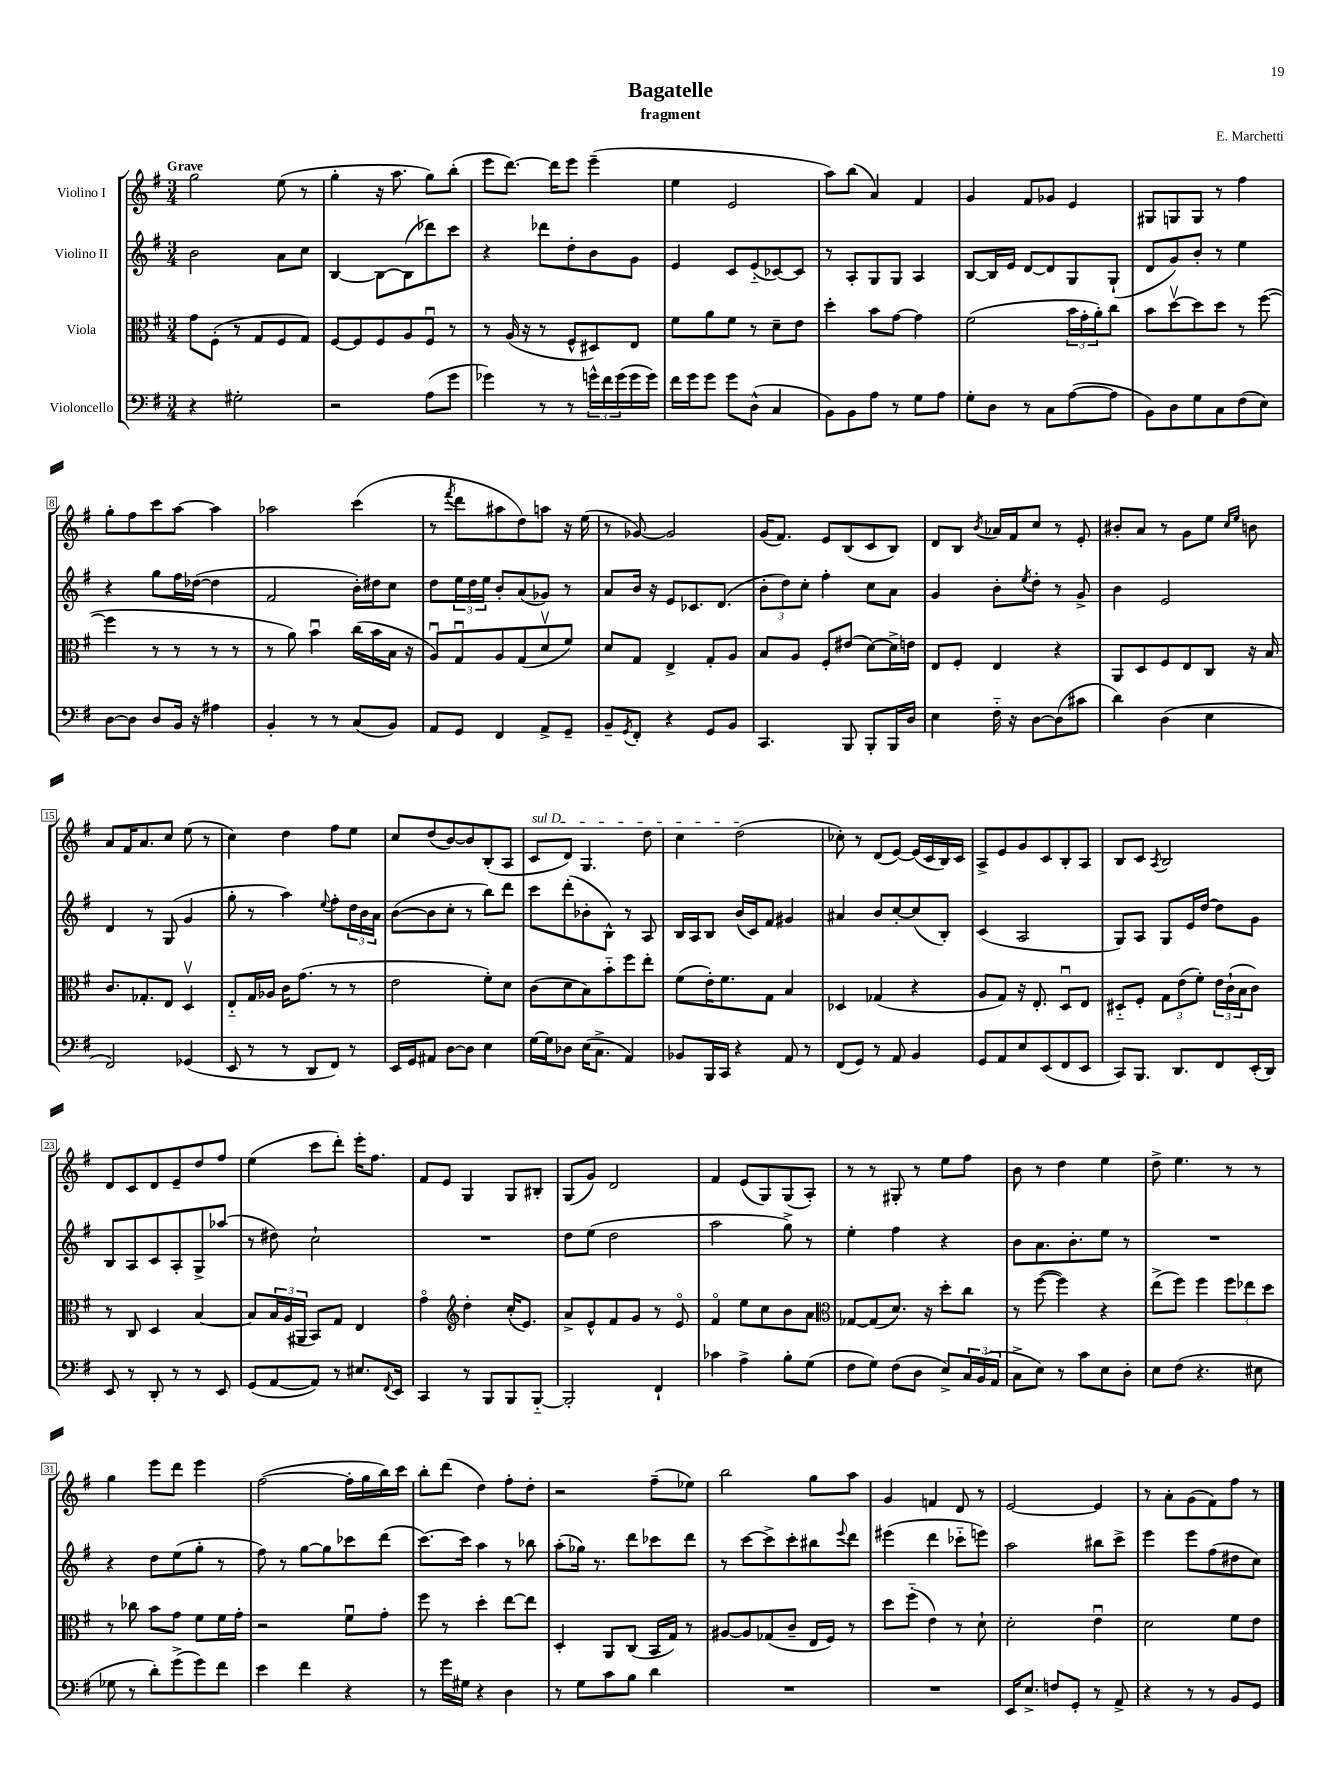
\header { title = "Bagatelle" composer = "E. Marchetti" subtitle = "fragment" }
<<
\new StaffGroup <<
\new Staff = "s0" \with { instrumentName = "Violino I" } {
    \clef treble \key g \major \numericTimeSignature \time 3/4 \tempo "Grave"
    g''2 e''8( r8 |
    g''4-. r16 a''8. g''8) b''8-.( |
    e'''8 d'''8.~) d'''16 e'''8 e'''4--( |
    e''4 e'2 |
    a''8) b''8( a'4) fis'4 |
    g'4 fis'8 ges'8 e'4 |
    gis8 g8 g8 r8 fis''4 |
    g''8-. fis''8 c'''8 a''8~ a''4 |
    aes''2 c'''4( |
    r8 \acciaccatura { fis'''8 } d'''8 ais''8 d''8) a''8 r16 e''16( |
    r8 ges'8~) ges'2 |
    g'16( fis'8.) e'8 b8( c'8 b8) |
    d'8 b8 \acciaccatura { b'8 } aes'16 fis'16 c''8 r8 e'8-. |
    bis'8-. a'8 r8 g'8 e''8 \grace { c''16 e''16 } b'8 |
    a'8 fis'16 a'8. c''8 e''8( r8 |
    c''4) d''4 fis''8 e''8 |
    c''8 d''8( b'8~) b'8 b8-.( a8 |
    \once \override TextSpanner.bound-details.left.text = \markup { \italic "sul D" } c'8\startTextSpan d'8) g4. d''8 |
    c''4 d''2\stopTextSpan( |
    ces''8-.) r8 d'8( e'8~) e'16( c'16 b16) c'16 |
    a8-> e'8 g'8 c'8 b8-. a8 |
    b8 c'8 \acciaccatura { a8 } b2 |
    d'8 c'8 d'8 e'8-- d''8 fis''8 |
    e''4( c'''8 d'''8-.) e'''16-. fis''8. |
    fis'8 e'8 g4 g8 bis8-. |
    g8( g'8) d'2 |
    fis'4 e'8( g8) g8( a8-.) |
    r8 r8 gis8-. r8 e''8 fis''8 |
    b'8 r8 d''4 e''4 |
    d''8-> e''4. r8 r8 |
    g''4 e'''8 d'''8 e'''4 |
    fis''2~( fis''16-. g''16 b''16) c'''16 |
    b''8-. d'''8( d''4) fis''8-. d''8-. |
    r2 fis''8--( ees''8) |
    b''2 g''8 a''8 |
    g'4 f'4 d'8 r8 |
    e'2~ e'4 |
    r8 a'8-. g'8( fis'8) fis''8 r8 \bar "|." |
}
\new Staff = "s1" \with { instrumentName = "Violino II" } {
    \clef treble \key g \major \numericTimeSignature \time 3/4
    b'2 a'8 c''8 |
    b4~ b8~ b8( des'''8) c'''8 |
    r4 des'''8 d''8-. b'8 g'8 |
    e'4 c'8 e'8-_( ces'8~) ces'8 |
    r8 a8-. g8 g8 a4 |
    b8~ b16 e'16 d'8~ d'8 g8 g8-!( |
    d'8 g'8) b'8-. r8 e''4 |
    r4 g''8 fis''16 des''16~( des''4 |
    fis'2 b'16-.) dis''16 c''8 |
    d''8 \tuplet 3/2 { e''16 d''16 e''16 } b'8-. a'8( ges'8) r8 |
    a'8 b'16 r16 e'8 ces'8. d'8.( |
    \tuplet 3/2 { b'8-. d''8) c''8-. } fis''4-. c''8 a'8 |
    g'4 b'8-. \acciaccatura { e''8 } d''8-. r8 g'8-> |
    b'4 e'2 |
    d'4 r8 g8( g'4 |
    g''8-. r8 a''4) \appoggiatura { e''8 } fis''8-. \tuplet 3/2 { d''16 b'16 a'16 } |
    b'8~( b'8 c''8-. r8 b''8) d'''8 |
    c'''8 d'''8-.( bes'8-. b8-^) r8 a8 |
    b16 a16 b8 b'16( c'16) fis'8 gis'4 |
    ais'4 b'8 c''8~-. c''8( b8-.) |
    c'4( a2 |
    g8) a8 g8 e'16 d''16~ d''8 g'8 |
    b8 a8 c'8 a8-. g8-> aes''8( |
    r8 dis''8) c''2-! |
    R2. |
    d''8 e''8( d''2 |
    a''2 g''8->) r8 |
    e''4-. fis''4 r4 |
    b'8 a'8. b'8.-. e''8 r8 |
    R2. |
    r4 d''8 e''8( g''8-. r8 |
    fis''8) r8 g''8~ g''8 ces'''8 d'''8( |
    c'''8.~) c'''16 a''4 r8 bes''8 |
    a''8-.( ges''16) r8. d'''8 ces'''8 d'''8 |
    r8 c'''8~ c'''8-> c'''8-. bis''8 \appoggiatura { e'''8 } d'''8 |
    eis'''4( d'''4 ces'''8-_ e'''8) |
    a''2 bis''8 c'''8-> |
    e'''4 e'''8 fis''8( dis''8 c''8) \bar "|." |
}
\new Staff = "s2" \with { instrumentName = "Viola" } {
    \clef alto \key g \major \numericTimeSignature \time 3/4
    g'8 fis8-.( r8 g8 fis8 g8) |
    fis8~ fis8 fis8 a8 fis8\downbow r8 |
    r8 a16( r16 r8 fis8-^ dis8) e8 |
    fis'8 a'8 fis'8 r8 d'8-- e'8 |
    d''4-. b'8 g'8~ g'4 |
    fis'2( \tuplet 3/2 { b'16 g'16-. a'16-.) } c''8 |
    b'8 d''8~\upbow d''8 d''8 r8 fis''8~( |
    fis''4 r8 r8 r8 r8 |
    r8 a'8) b'4\downbow c''16( b'16 b16 r16 |
    a8\downbow) g8\downbow a8 g8( d'8\upbow fis'8) |
    d'8 g8 e4-> g8-. a8 |
    b8 a8 fis8-. eis'8( d'8~) d'16-> e'16 |
    e8 fis8-. e4 r4 |
    a,8 d8 fis8 e8 c8 r16 b16 |
    c'8. ges8.-. e8 d4\upbow |
    e8-_ g16 aes16 c'16 g'8.( r8 r8 |
    e'2 fis'8-.) d'8 |
    c'8( d'8 b8) b'8-_ fis''8 e''8-. |
    fis'8( e'16-.) fis'8. g8 b4 |
    des4 ges4( r4 |
    a8 g8) r16 e8.-. d8\downbow e8 |
    dis8-_ fis8-. \tuplet 3/2 { g8 e'8( fis'8-.) } \tuplet 3/2 { e'16 c'16-!( b16 } c'8) |
    r8 c8 d4 b4~ |
    b8 \tuplet 3/2 { b16 a16( ais,16 } b,8) g8 e4 |
    g'4\flageolet \clef treble d''4-. c''16-.( e'8.) |
    a'8-> e'8-^ fis'8 g'8 r8 e'8\flageolet |
    fis'4\flageolet e''8 c''8 b'8 a'8 |
    \clef alto ges8~ ges8( d'8.) r16 d''8-. c''8 |
    r8 fis''8~( fis''4) r4 |
    e''8->( fis''8) fis''4 \tuplet 3/2 { fis''8 ees''8 d''8 } |
    r8 ces''8 b'8 g'8 fis'8 fis'16 g'16-. |
    r2 fis'8\downbow g'8-. |
    fis''8 r8 d''4-. e''8~ e''8 |
    d4-. a,8 c8( b,16 g16) r8 |
    ais8~ ais8 ges8( c'8-- e16 fis16) r8 |
    d''8 fis''8-_( e'4) r8 d'8-! |
    d'2-. e'4\downbow |
    d'2 fis'8 e'8 \bar "|." |
}
\new Staff = "s3" \with { instrumentName = "Violoncello" } {
    \clef bass \key g \major \numericTimeSignature \time 3/4
    r4 gis2-. |
    r2 a8( g'8 |
    ges'4) r8 r8 \tuplet 3/2 { g'16-^ fis'16 g'16( } g'16 g'16) |
    fis'16 g'16 g'8 g'8 d8-^( c4 |
    b,8) b,8 a8 r8 g8 a8 |
    g8-. d8 r8 c8 a8~( a8 |
    b,8) d8 g8 c8 fis8( e8) |
    d8~ d8 d8 b,16 r16 ais4 |
    b,4-. r8 r8 c8( b,8) |
    a,8 g,8 fis,4 a,8-> g,8-- |
    b,8-- \acciaccatura { g,8 } fis,8-. r4 g,8 b,8 |
    c,4. b,,8 b,,8-. b,,16 d16 |
    e4 fis16-_ r16 d8~ d8( cis'8 |
    d'4) d4( e4 |
    fis,2) ges,4( |
    e,8 r8 r8 d,8 fis,8) r8 |
    e,16 g,16 ais,8 d8~ d8 e4 |
    g16~ g16 des8 e16( c8.-> a,4) |
    bes,8 b,,16 c,16 r4 a,8 r8 |
    fis,8( g,8) r8 a,8 b,4 |
    g,8 a,8 e8 e,8( fis,8 e,8 |
    c,8) b,,8. d,8. fis,8 e,16-.( d,16) |
    e,8 r8 d,8-. r8 r8 e,8 |
    g,8( a,8~ a,8) r8 eis8. \appoggiatura { fis,8 } e,16 |
    c,4 r8 b,,8 b,,8 b,,8~-_ |
    b,,2-. fis,4-! |
    ces'4 a4-> b8-. g8( |
    fis8 g8) fis8( d8 e8->) \tuplet 3/2 { c16 b,16( a,16 } |
    c8-> e8) r8 c'8 e8 d8-. |
    e8 fis8( r4. eis8 |
    ges8 r8 d'8-.) g'8->( g'8) fis'8 |
    e'4 fis'4 r4 |
    r8 g'16 gis16 r4 d4 |
    r8 g8 c'8 b8 d'4 |
    R2. |
    R2. |
    e,16 e8.-> f8 g,8-. r8 a,8-> |
    r4 r8 r8 b,8 g,8 \bar "|." |
}
>>
>>
\layout { \context { \Score \override BarNumber.stencil = #(make-stencil-boxer 0.1 0.3 ly:text-interface::print) } }
